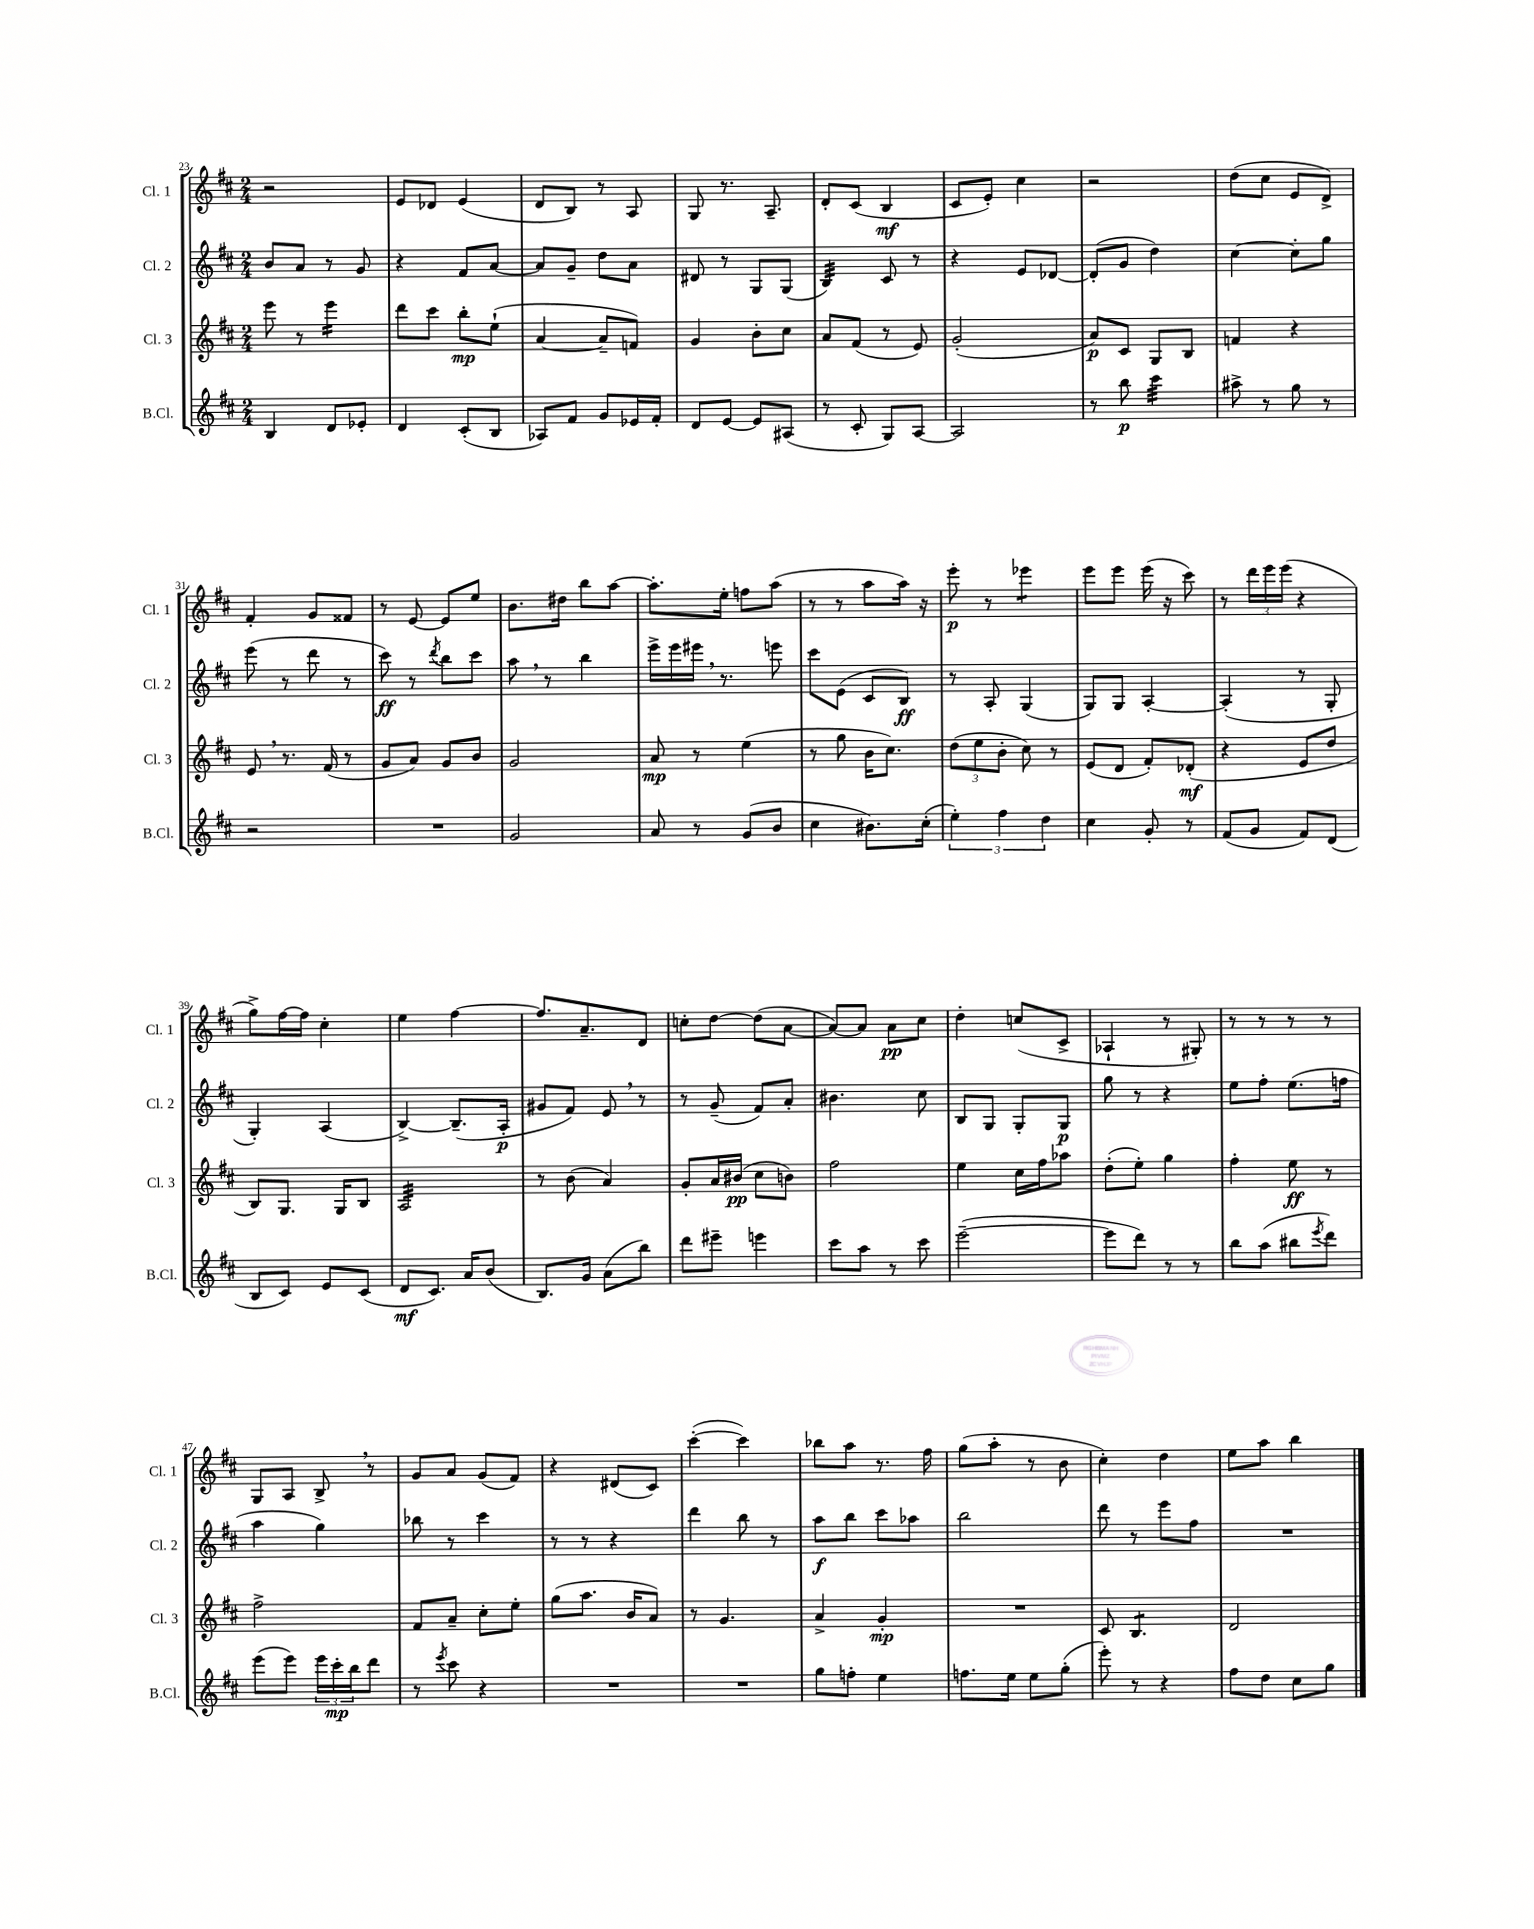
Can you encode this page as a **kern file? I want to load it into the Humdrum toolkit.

**kern	**kern	**kern	**kern
*staff4	*staff3	*staff2	*staff1
*clefG2	*clefG2	*clefG2	*clefG2
*k[f#c#]	*k[f#c#]	*k[f#c#]	*k[f#c#]
*M2/4	*M2/4	*M2/4	*M2/4
4B/	8eee\	8b/L	2r
.	8r	8a/J	.
8d/L	4eee\	8r	.
8e-'/J	.	8g/	.
=	=	=	=
4d/	8ddd\L	4r	8e/L
.	8ccc#\J	.	8d-/J
(8c#'/L	8bb'\L	8f#/L	(4e/
8B/J	(8ee`\J	[8a/J	.
=	=	=	=
8A-/L)	[4a/	8a/]L	8d/L
8f#/J	.	8g~/J	8B/J)
8g/L	8a~/]L	8dd\L	8r
16e-/L	8f/J)	8a\J	8A/
16f#'/JJ	.	.	.
=	=	=	=
8d/L	4g/	8d#/	8G/
[8e/J	.	8r	8.r
8e/]L	8b'\L	8G/L	.
.	.	.	8.A~/
(8A#/J	8cc#\J	(8G/J	.
=	=	=	=
8r	8a/L	4B/)	8d'/L
8c#'/	(8f#/J	.	(8c#/J
8G/L)	8r	8c#/	4B/
[8A/J	8e/)	8r	.
=	=	=	=
2A/]	(2g'/	4r	8c#/L
.	.	.	8e'/J)
.	.	8e/L	4cc#\
.	.	[8d-/J	.
=	=	=	=
8r	8a/L)	(8d-'/]L	2r
8bb\	8c#/J	8g/J	.
4ccc#\	8G/L	4dd\)	.
.	8B/J	.	.
=	=	=	=
8aa#^\	4f/	[4cc#\	(8dd\L
8r	.	.	8cc#\J
8gg\	4r	8cc#'\]L	8e/L
8r	.	8gg\J	8d^/J)
=	=	=	=
2r	8e/	(8eee\	4f#'/
.	8.r	8r	.
.	.	8ddd\	8g/L
.	(16f#/	.	.
.	8r	8r	8f##/J
=	=	=	=
2r	8g/L	8ccc#\)	8r
.	8a/J)	8r	[8e/
.	.	8qddd/	.
.	8g/L	8bb\L	8e/]L
.	8b/J	8ccc#\J	8ee/J
=	=	=	=
2g/	2g/	8aa\	8.b\L
.	.	8r	.
.	.	.	16dd#\Jk
.	.	4bb\	8bb\L
.	.	.	[8aa\J
=	=	=	=
8a/	8a/	16eee^\LL	8.aa'\]L
.	.	16eee\	.
8r	8r	16eee#\JJ	.
.	.	8.r	16ee'\Jk
(8g/L	(4ee\	.	8ff\L
8b/J	.	8eee\	(8aa\J
=	=	=	=
4cc#\	8r	8ccc#\L	8r
.	8gg\	(8e\J	8r
8.b#\L)	16b\LK	8c#/L	8aa\L
.	8.cc#\J)	.	.
.	.	8B/J)	16aa\Jk)
(16cc#'\Jk	.	.	16r
=	=	=	=
6ee'\)	(12dd\L	8r	8eee'\
.	12ee\	.	.
.	.	8A'/	8r
6ff#\	12b'\J	.	.
.	8cc#\)	(4G/	4eee-\
6dd\	.	.	.
.	8r	.	.
=	=	=	=
4cc#\	(8e/L	8G/L)	8eee\L
.	8d/J	8G/J	8eee\J
8g'/	8f#'/L)	[4A'/	(16eee\
.	.	.	16r
8r	(8d-'/J	.	8ccc#\)
=	=	=	=
(8f#/L	4r	(4A'/]	8r
8g/J	.	.	24ddd\LL
.	.	.	24eee\
.	.	.	(24eee\JJ
8f#/L)	8e/L	8r	4r
(8d/J	8dd/J	8G'/	.
=	=	=	=
8B/L	8B/L)	4G'/)	8gg^\L)
8c#/J)	8.G/J	.	[16ff#\L
.	.	.	16ff#\]JJ
8e/L	.	(4A/	4cc#'\
.	16G/LK	.	.
(8c#/J	8B/J	.	.
=	=	=	=
8d/L	2A/	[4B^/)	4ee\
8.c#/J)	.	.	.
.	.	(8.B~/]L	[4ff#\
16a/LK	.	.	.
(8b/J	.	.	.
.	.	16A'/Jk	.
=	=	=	=
8.B/L)	8r	8g#/L	8.ff#/]L
.	(8b\	8f#/J)	.
16g/Jk	.	.	8.a~/
(8a\L	4a/)	8e/	.
8bb\J)	.	8r	8d/J
=	=	=	=
8ddd\L	8g'/L	8r	8cc'\L
8eee#~\J	16a/L	(8g~/	[8dd\J
.	(16b#/JJ	.	.
4eee\	8cc#\L	8f#/L)	(8dd\]L
.	8b\J)	8a'/J	[8a\J
=	=	=	=
8ccc#\L	2ff#\	4.b#\	8a/_L)
8aa\J	.	.	8a/]J
8r	.	.	8a\L
8ccc#\	.	8cc#\	8cc#\J
=	=	=	=
([2eee~\	4ee\	8B/L	4dd'\
.	.	8G/J	.
.	16cc#\LL	8G'/L	(8cc/L
.	16ff#\J	.	.
.	8aa-\J	8G/J	8c#^/J
=	=	=	=
8eee\]L	(8dd'\L	8gg\	4A-`/
8ddd\J)	8ee'\J)	8r	.
8r	4gg\	4r	8r
8r	.	.	8G#'/)
=	=	=	=
8bb\L	4ff#'\	8ee\L	8r
(8aa\J	.	8ff#'\J	8r
8bb#\L	8ee\	(8.ee\L	8r
8qeee/	.	.	.
8ddd\J)	8r	.	8r
.	.	16ff\Jk	.
=	=	=	=
(8eee\L	2ff#^\	4aa\	8G/L
8eee\J)	.	.	8A/J
24eee\LL	.	4gg\)	8B^/
24ccc#'\	.	.	.
24bb\J	.	.	.
8ddd\J	.	.	8r
=	=	=	=
8r	8f#/L	8bb-\	8g/L
8qeee/	.	.	.
8ccc#\	8a~/J	8r	8a/J
4r	8cc#'\L	4ccc#\	(8g/L
.	8ee'\J	.	8f#/J)
=	=	=	=
2r	(8gg\L	8r	4r
.	8.aa\J	8r	.
.	.	4r	(8d#/L
.	16b/LK	.	.
.	8a/J)	.	8c#/J)
=	=	=	=
2r	8r	4ddd\	([4ccc#'\
.	4.g/	.	.
.	.	8bb\	4ccc#\])
.	.	8r	.
=	=	=	=
8gg\L	4a^/	8aa\L	8bb-\L
8ff'\J	.	8bb\J	8aa\J
4ee\	4g'/	8ccc#\L	8.r
.	.	8aa-\J	.
.	.	.	16ff#\
=	=	=	=
8.ff\L	2r	2bb\	(8gg\L
.	.	.	8aa'\J
16ee\Jk	.	.	.
8ee\L	.	.	8r
(8gg'\J	.	.	8b\
=	=	=	=
8eee'\)	8c#/	8ddd\	4cc#'\)
8r	4.B/	8r	.
4r	.	8eee\L	4dd\
.	.	8ff#\J	.
=	=	=	=
8ff#\L	2d/	2r	8ee\L
8dd\J	.	.	8aa\J
8cc#\L	.	.	4bb\
8gg\J	.	.	.
==	==	==	==
*-	*-	*-	*-
